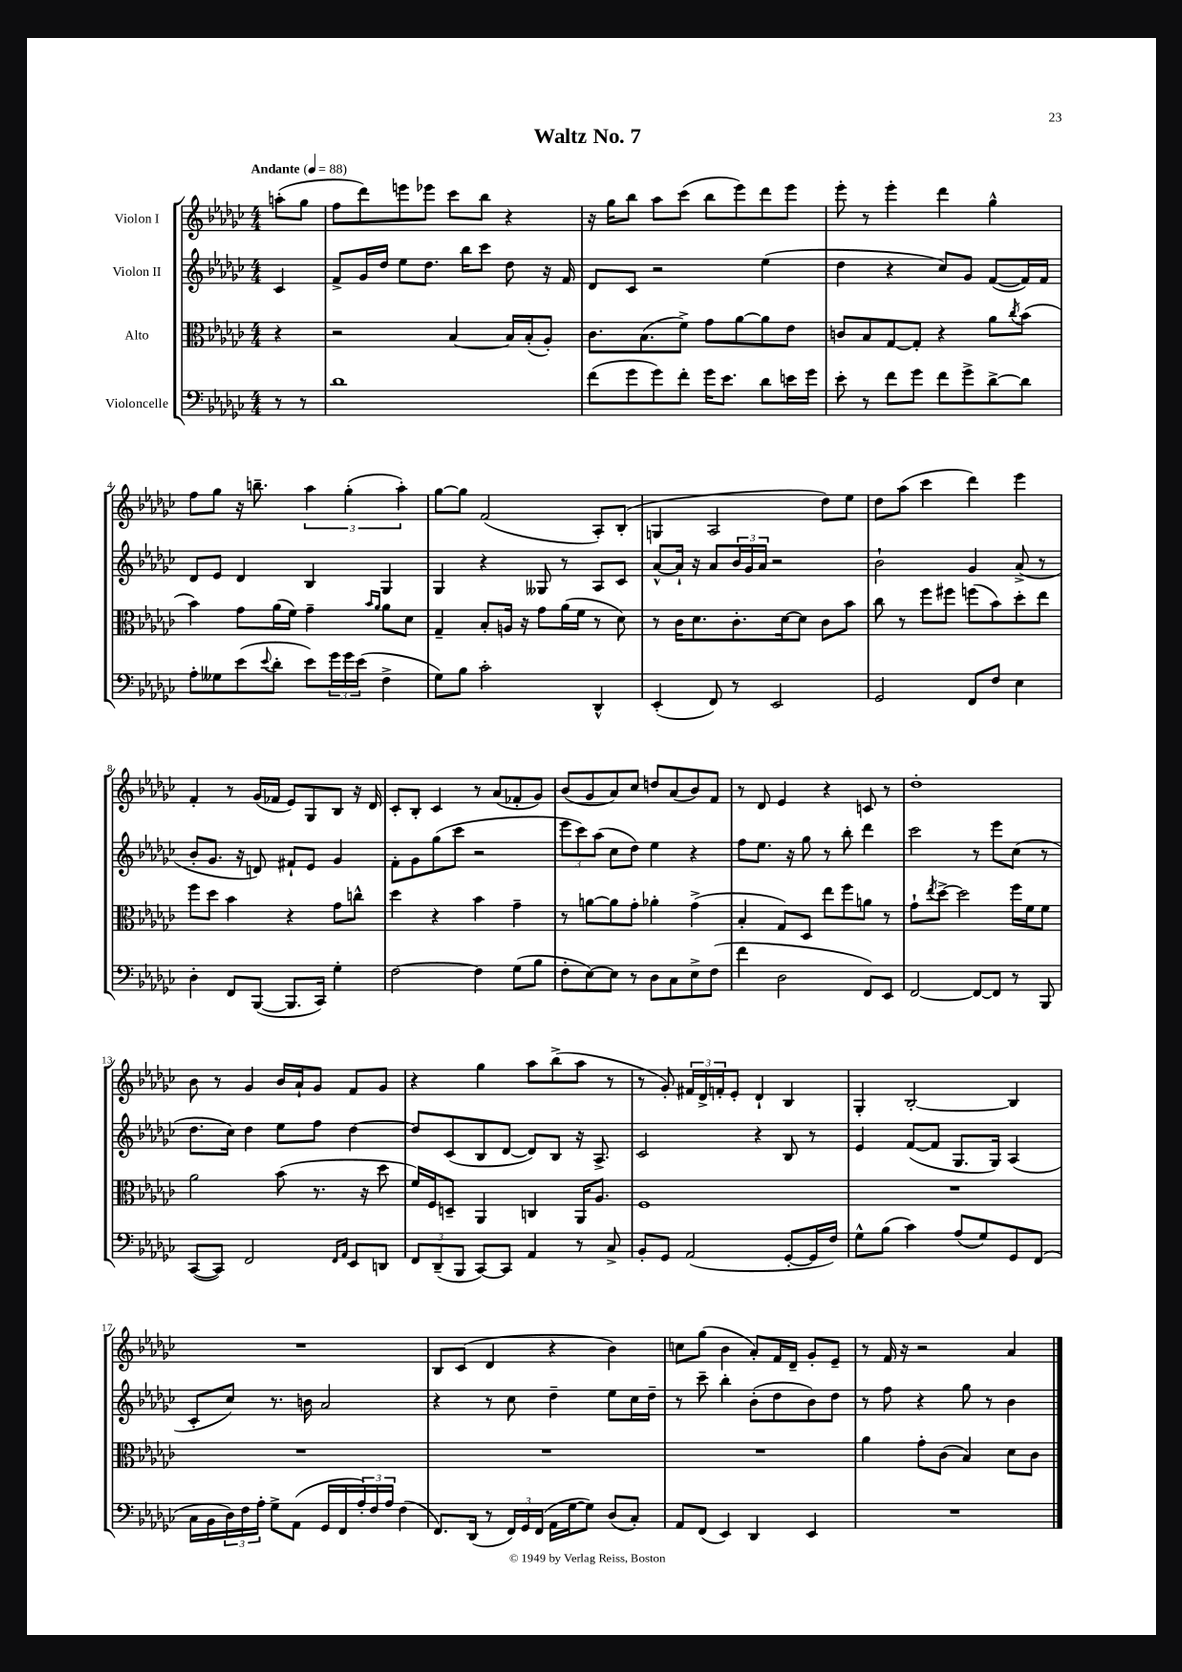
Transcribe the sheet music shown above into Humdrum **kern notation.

**kern	**kern	**kern	**kern
*part4	*part3	*part2	*part1
*staff4	*staff3	*staff2	*staff1
*I"Violoncelle	*I"Alto	*I"Violon II	*I"Violon I
*clefF4	*clefC3	*clefG2	*clefG2
*k[b-e-a-d-g-c-]	*k[b-e-a-d-g-c-]	*k[b-e-a-d-g-c-]	*k[b-e-a-d-g-c-]
*M4/4	*M4/4	*M4/4	*M4/4
*MM88	*MM88	*MM88	*MM88
=	=	=	=
!	!	!	!LO:TX:a:B:t=Andante
8r	4r	4c-/	(8aan'\L
8r	.	.	8gg-\J
=1	=1	=1	=1
1d-	2r	8f^/L	8ff\L
.	.	16g-/L	8ddd-\)
.	.	16dd-/JJ	.
.	.	8ee-\L	8eeen\
.	.	8.dd-\J	8eee-X\J
.	[4B-/	.	8ccc-\L
.	.	16bb-\KL	.
.	.	8ccc-\J	8bb-\J
.	16B-/LL]	8dd-\	4r
.	(16B-'/J	.	.
.	8A-'/J)	16r	.
.	.	16f/	.
=2	=2	=2	=2
(8f\L	8.c-\L	8d-/L	16r
.	.	.	16gg-\KL
8g-\	.	8c-/J	8bb-\J
.	(8.B-\	.	.
8g-\)	.	2r	8aa-\L
8f'\J	8f^\J)	.	(8ccc-\J
16g-\KL	8g-\L	.	8bb-\L
8.e-\J	.	.	.
.	[8a-\	.	8eee-\)
8d-\L	8a-\]	(4ee-\	8ddd-\
16en\L	8e-\J	.	8eee-\J
16g-\JJ	.	.	.
=3	=3	=3	=3
8e-'\	8cn/L	4dd-\	8eee-'\
8r	8B-/	.	8r
8f\L	[8G-/	4r	4eee-'\
8g-\J	8G-'/J]	.	.
8f\L	4r	8cc-/L)	4ddd-\
8g-^\	.	8g-/J	.
[8d-^\	8a-\L	([8f/L	4gg-^^\
.	8qcc-/	.	.
8d-\J]	(8b-\J	16f/L])	.
.	.	16f/JJ	.
!!LO:LB:g=z
=4	=4	=4	=4
8A-'\L	4b-\)	8d-/L	8ff\L
8G--X\	.	8e-/J	8gg-\J
(8e-\	8g-\L	4d-/	16r
.	.	.	8.bbn~\
8qqe-/	.	.	.
8d-'\J	(16a-\L	.	.
.	16f\JJ)	.	.
8e-\L)	4g-~\	4B-/	6aa-\
24g-\L	.	.	.
24g-\	.	.	(6gg-'\
(24e-\JJ	.	.	.
.	16qqb-/LL	.	.
.	16qqa-/JJ	.	.
4F^\	8a-\L	4G-/	.
.	.	.	6aa-'\)
.	8d-\J	.	.
=5	=5	=5	=5
8G-\L)	4G-~/	4G-/	[8gg-\L
8B-\J	.	.	8gg-\J]
2c-'\	8B-'/L	4r	(2f/
.	16An/Jk	.	.
.	16r	.	.
.	8g-\L	8G--X/	.
.	(16a-\L	8r	.
.	16f\JJ	.	.
4DD-^^/	8r	8A-/L	8A-'/L)
.	8d-\)	8c-/J	(8B-'/J
=6	=6	=6	=6
(4EE-'/	8r	[8a-^^/L	4Gn/
.	16c-\KL	16a-`/Jk]	.
.	8.d-\	16r	.
8FF/)	.	8a-/L	2A-/
8r	8.c-'\	24b-/L	.
.	.	24g-/	.
.	.	24a-/JJ	.
2EE-/	.	2r	.
.	[16d-\k	.	.
.	8d-\J]	.	.
.	8c-\L	.	8dd-\L)
.	8b-\J	.	8ee-\J
=7	=7	=7	=7
2GG-/	8cc-\	2b-`\	8dd-\L
.	8r	.	(8aa-\J
.	8ff\L	.	4ccc-\
.	8ff#X\J	.	.
8FF/L	(8ffn\L	4g-/	4ddd-\)
8F/J	8b-\)	.	.
4E-\	8dd-'\	(8a-^/	4eee-\
.	8ee-\J	8r	.
!!LO:LB:g=z
=8	=8	=8	=8
4D-'\	8ff\L	8b-'/L	4f'/
.	8dd-\J	8.g-/J	.
8FF/L	4b-\	.	8r
.	.	16r	.
([8BBB-/J	.	8dn/)	(16g-/LL
.	.	.	16f-X/JJ
8.BBB-/L]	4r	8f#X`/L	8e-/L)
.	.	8e-/J	8G-/
16CC-/Jk)	.	.	.
4G-'\	8g-\L	4g-/	8B-/J
.	8ccn^^\J	.	16r
.	.	.	16d-/
=9	=9	=9	=9
[2F\	4dd-\	8f'\L	8c-'/L
.	.	8g-\	8B-'/J
.	4r	(8gg-\	4c-/
.	.	8ccc-\J	.
4F\]	4b-\	2r	8r
.	.	.	(8a-/L
(8G-\L	4g-~\	.	8f-X'/
8B-\J	.	.	8g-/J)
=10	=10	=10	=10
8F'\L	8r	12eee-\L	(8b-/L
.	.	12ccc-\)	.
[8E-\)	[8an\L	.	8g-/
.	.	(12aa-\J	.
8E-\J]	8a\]	8cc-\L	8a-/)
8r	8g-'\J	8dd-\J)	8cc-/J
8D-\L	4a-X'\	4ee-\	8ddn/L
8C-\	.	.	(8a-/
8E-^\	(4g-^\	4r	8b-/)
(8F\J	.	.	8f/J
=11	=11	=11	=11
4f\	4B-'/	8ff\L	8r
.	.	8.ee-\J	8d-/
2D-\	8G-/L)	.	4e-/
.	.	16r	.
.	8D-/J	8gg-\	.
.	8ee-\L	8r	4r
.	8ff\	8bb-'\	.
8FF/L)	8an\J	4ddd-\	8cn/
8EE-/J	8r	.	8r
=12	=12	=12	=12
[2FF/	8g-`\L	2ccc-\	1dd-'
.	8qee-/	.	.
.	[8dd-^\J	.	.
.	2dd-\]	.	.
8FF/L_	.	8r	.
8FF/J]	.	8eee-\L	.
8r	16ff\LL	(8cc-\J	.
.	16f\J	.	.
8BBB-/	8f\J	8r	.
!!LO:LB:g=z
=13	=13	=13	=13
([8CC-/L	2a-\	8.dd-\L	8b-\
8CC-/J])	.	.	8r
.	.	16cc-\Jk)	.
2FF/	.	4dd-\	4g-/
.	(8b-\	8ee-\L	16b-/LL
.	.	.	16a-`/J
.	8.r	8ff\J	8g-/J
16qqFF/LL	.	.	.
16qqAA-/JJ	.	.	.
8EE-/L	.	[4dd-\	8f/L
.	16r	.	.
8DDn/J	8dd-\	.	8g-/J
=14	=14	=14	=14
12FF/L	16f/LL)	8dd-/L]	4r
.	16F/J	.	.
(12DD-~/	.	.	.
.	8Dn~/J	(8c-/	.
12BBB-/J	.	.	.
[8CC-/L)	4AA-/	8B-/	4gg-\
8CC-/J]	.	[8d-/J	.
4AA-/	4Cn/	8d-/L])	8aa-\L
.	.	8B-/J	(8bb-^\
8r	16AA-/KL	16r	8aa-\J
.	8.A-/J	8.A-^/	.
8C-^/	.	.	8r
=15	=15	=15	=15
8BB-'/L	1F	2c-/	8r
8GG-/J	.	.	8g-'/)
(2AA-/	.	.	24f#X/LL
.	.	.	24d-^/
.	.	.	24fn'/J
.	.	.	8e-'/J
.	.	4r	4d-`/
[8GG-'/L	.	8B-/	4B-/
16GG-/L]	.	8r	.
16F/JJ)	.	.	.
=16	=16	=16	=16
8G-^^\L	1r	4e-/	4G-'/
(8B-\J	.	.	.
4c-\)	.	([8f/L	[2B-'/
.	.	8f/J]	.
(8A-/L	.	8.G-/L	.
8G-/)	.	.	.
.	.	16G-/Jk)	.
8GG-/	.	(4A-/	4B-/]
(8FF/J	.	.	.
!!LO:LB:g=z
=17	=17	=17	=17
16C-\LL	1r	8c-'/L	1r
16BB-\	.	.	.
24D-\)	.	8cc-/J)	.
24F\	.	.	.
24A-'\JJ	.	.	.
8G-^\L	.	8.r	.
(8AA-\J	.	.	.
.	.	16bn\	.
16GG-/LL	.	2a-/	.
16FF/	.	.	.
24A-'/)	.	.	.
24F/	.	.	.
24A-/JJ	.	.	.
(4F\	.	.	.
=18	=18	=18	=18
8.FF/L)	1r	4r	8B-/L
.	.	.	(8c-/J
(16DD-/Jk	.	.	.
8r	.	8r	4d-/
24FF/LL)	.	8cc-\	.
24GG-/	.	.	.
(24FF/JJ	.	.	.
16AA-\LL	.	4dd-~\	4r
[16G-\J	.	.	.
8G-\J])	.	.	.
(8D-/L	.	8ee-\L	4b-\)
8C-'/J)	.	16cc-\L	.
.	.	16dd-~\JJ	.
=19	=19	=19	=19
8AA-/L	1r	8r	8ccn\L
(8FF/J	.	8ccc-~\	(8gg-\J
4EE-/)	.	4bb-'\	4b-\
4DD-/	.	(8b-'\L	8a-'/L)
.	.	8dd-\	16f/L
.	.	.	16d-~/JJ
4EE-/	.	8b-\)	8g-'/L
.	.	8dd-\J	8e-~/J
=20	=20	=20	=20
1r	4a-\	8r	8r
.	.	8ff\	16f/
.	.	.	16r
.	8g-'\L	4r	2r
.	(8c-\J	.	.
.	4B-/)	8gg-\	.
.	.	8r	.
.	8d-\L	4b-\	4a-/
.	8c-\J	.	.
==	==	==	==
*-	*-	*-	*-
